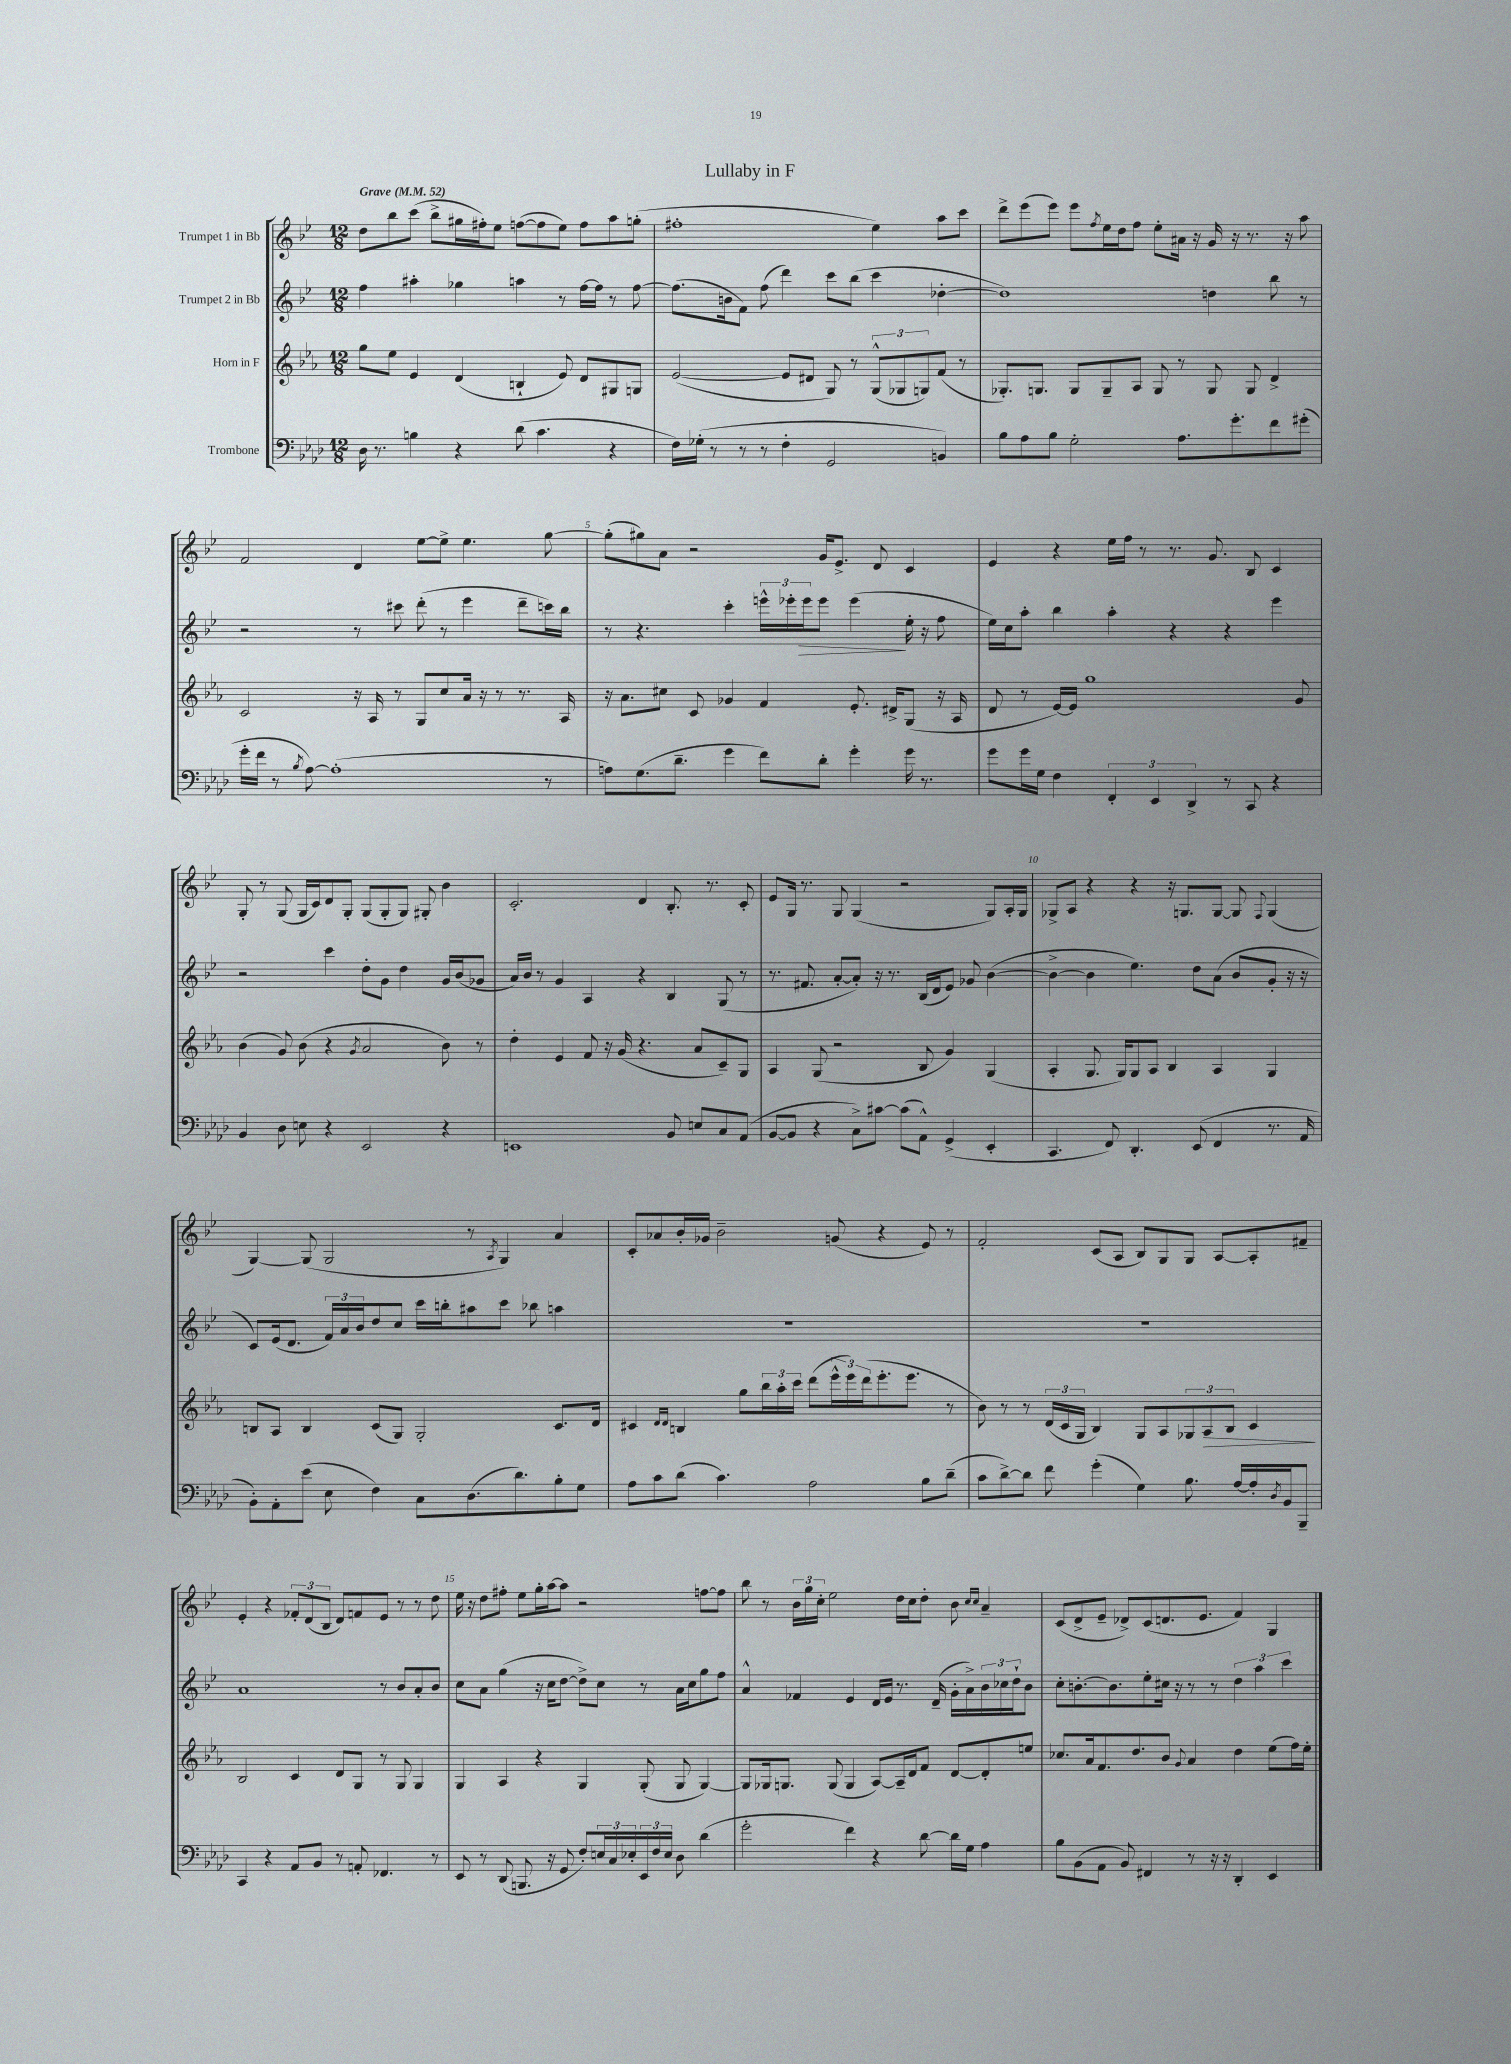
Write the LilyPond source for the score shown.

\header { title = "Lullaby in F" }
<<
\new StaffGroup <<
\new Staff = "s0" \with { instrumentName = "Trumpet 1 in Bb" } {
    \clef treble \key bes \major \numericTimeSignature \time 12/8 \tempo "Grave" 4 = 52
    d''8 bes''8 c'''8( bes''8-> gis''16 fis''16-.) ees''8 f''8~( f''8 ees''8) f''8 a''8 g''8-.( |
    fis''1-. ees''4) a''8 c'''8 |
    d'''8-> ees'''8( ees'''8) ees'''8 \acciaccatura { f''8 } ees''16 d''16 f''8 ees''8-. ais'16 r16 g'16 r16 r8. r16 a''8 |
    f'2 d'4 ees''8~ ees''8-> ees''4. g''8~ |
    g''8-.( gis''8) a'8 r2 g'16 ees'8.-> d'8 c'4 |
    ees'4 r4 ees''16 f''16 r8 r8. g'8. bes8 c'4 |
    g8-. r8 g8( g16 c'16) d'8 g8-. g8( g8-. g8) gis8-. bes'4 |
    c'2.-. d'4 bes8.-. r8. c'8-. |
    ees'8 g16 r8. g8 g4( r2 g8) a16-. g16 |
    ges8-> a8 r4 r4 r16 g8. g8~ g8 \appoggiatura { f8 } g4( |
    g4~) g8( g2 r8 \acciaccatura { a8 } g4) a'4 |
    c'8-. aes'8 bes'16-. ges'16 bes'2-- g'8( r4 ees'8) r8 |
    f'2-. c'8( a8 bes8) g8 g8 a8~ a8-. fis'8-- |
    ees'4-. r4 \tuplet 3/2 { fes'8-. d'8( bes8 } d'8) f'8 ees'8 r8 r8 d''8 |
    ees''16 r16 d''8 fis''8-. ees''8 g''16-. a''16~ a''8 r2 f''8~ f''8 |
    bes''8 r8 \tuplet 3/2 { bes'16 g''16 c''16-. } ees''2 d''16 c''16 d''8-. bes'8 \grace { c''16 c''16 } a'4-- |
    c'8( d'8-> ees'8-- des'8->) c'8( d'8. ees'8. f'4) g4 \bar "|." |
}
\new Staff = "s1" \with { instrumentName = "Trumpet 2 in Bb" } {
    \clef treble \key bes \major \numericTimeSignature \time 12/8
    f''4 ais''4-. ges''4 a''4 r8 f''16~ f''16 r8 f''8~ |
    f''8.( b'16 f'8) f''8( d'''4) c'''8 bes''8( c'''4 des''4~-. |
    des''1) d''4 bes''8 r8 |
    r2 r8 cis'''8 d'''8-.( r8 ees'''4 d'''8-- c'''16) bes''16 |
    r8 r4. c'''4-. \tuplet 3/2 { e'''16-^ ees'''16-. ees'''16\> } ees'''8 ees'''4\!( ees''16-. r16 f''8 |
    ees''16) c''16 a''8-. bes''4 a''4-. r4 r4 ees'''4 |
    r2 c'''4 d''8-. g'8 d''4 g'16 bes'16( ges'8 |
    a'16) bes'16 r8 g'4 a4 r4 bes4 g8( r8 |
    r8. fis'8. a'8~-. a'8-.) r16 r8. bes16( d'16 ees'8) ges'8 bes'4~( |
    bes'4~-> bes'4 ees''4.) d''8 a'8( bes'8 g'8-. r16 r16 |
    c'8) ees'16( d'8. \tuplet 3/2 { f'16) a'16 bes'16 } d''8 c''8 c'''16 b''16-. ais''8 c'''8 bes''8 a''4 |
    R1. |
    R1. |
    a'1 r8 bes'8 a'8-. bes'8 |
    c''8 a'8 g''4( r16 c''16 d''8~ d''8->) c''8 r8 a'16 c''16 g''8 f''8 |
    a'4-^ fes'4 ees'4 d'16 ees'16 r8. d'16--( g'16-. a'16->) \tuplet 3/2 { bes'16 ces''16 d''16-! } bes'8 |
    c''8-. b'8.~-. b'8. ees''8-. cis''16 r16 r8 r8 \tuplet 3/2 { d''4 a''4 c'''4 } \bar "|." |
}
\new Staff = "s2" \with { instrumentName = "Horn in F" } {
    \clef treble \key ees \major \numericTimeSignature \time 12/8
    g''8 ees''8 ees'4 d'4( b4-! ees'8) d'8 gis8 g8 |
    ees'2~( ees'8 dis'8 g8) r8 \tuplet 3/2 { g8-^( ges8 g8) } f'8( r8 |
    ges8.-.) g8. g8 g8-- aes8 g8 r8 g8 g8 d'4-> |
    c'2 r16 aes16 r8 g8 c''8 aes'16 r16 r8 r8. aes16 |
    r16 aes'8. cis''8 c'8 ges'4 f'4 ees'8.-. dis'16-> g8( r16 aes16 |
    d'8 r8 ees'16~) ees'16 g''1 g'8 |
    bes'4( g'8) bes'8( r4 \acciaccatura { g'8 } aes'2 bes'8) r8 |
    d''4-. ees'4 f'8 r16 g'16( r4. aes'8 c'8--) g8 |
    aes4 g8( r2 bes8 g'4) g4( |
    aes4-. g8. g16) g8 aes8 bes4 aes4 g4 |
    b8 aes8 b4 c'8( g8) g2-. c'8. d'16 |
    cis'4 \grace { d'16 d'16 } b4 g''8 \tuplet 3/2 { bes''16 aes''16-. c'''16 } d'''8( \tuplet 3/2 { ees'''16-^ ees'''16) d'''16( } ees'''8.-. ees'''8. r8 |
    bes'8) r8 r8 \tuplet 3/2 { d'16( c'16 g16 } bes4) g8 aes8 \tuplet 3/2 { ges8 aes8\> bes8 } c'4\! |
    bes2 c'4 d'8 g8 r8 g8 g4 |
    g4 aes4 r4 g4 g8-.( g8 g4~) |
    g8 ges16 g8. g8( g4 aes8~) aes16-- d'16 f'8 d'8~ d'8-. e''8 |
    ces''8. aes'16 f'8. d''8. bes'8 \appoggiatura { g'8 } aes'4 d''4 ees''8( f''16) ees''16-. \bar "|." |
}
\new Staff = "s3" \with { instrumentName = "Trombone" } {
    \clef bass \key aes \major \numericTimeSignature \time 12/8
    des16 r8. b4 r4 des'8( c'4. r4 |
    f16) ges16-.( r8 r8 r8 f4-. g,2 b,4) |
    bes8 aes8 bes8 g2-. aes8. g'8.-. f'8 gis'8-.( |
    g'16-. f'16 r8 \acciaccatura { bes8 } aes8~) aes1-.( r8 |
    a8) g8.( des'8.-- g'4 f'8) des'8-. g'4-. g'16 r8. |
    g'8 g'16 g16 f4 \tuplet 3/2 { f,4-. ees,4 des,4-> } r8 c,8 r4 |
    bes,4 des8 e8 r4 ees,2 r4 |
    e,1 bes,8 e8 c8 aes,8( |
    bes,8~ bes,8 r4 c8->) cis'8~ cis'8( aes,8-^) g,4->( ees,4-. |
    c,4. f,8) des,4.-. ees,8( f,4 r8. aes,16 |
    bes,8-.) aes,8-. ees'8( ees8 f4) c8 des8.( des'8.) bes8-. g8 |
    aes8 c'8 des'8( c'4.) aes2 bes8 des'8--( |
    c'8 des'8~->) des'8 f'8 g'4-.( g4) bes8. aes16~ aes16-. \acciaccatura { des8 } bes,16 bes,,8-- |
    c,4 r4 aes,8 bes,8 r8 a,8-. fes,4. r8 |
    ees,8 r8 des,8( b,,8. r16 g,8 f8-.) \tuplet 3/2 { e16 c16 ees16-. } \tuplet 3/2 { ees,16 f16 ees16 } des8 des'4( |
    g'2-. f'4) r4 des'8~ des'16 g16 aes4 |
    bes8 bes,8( aes,8 bes,8) fis,4 r8 r16 r16 des,4-. ees,4 \bar "|." |
}
>>
>>
\layout { \context { \Score \override BarNumber.break-visibility = ##(#f #t #t) barNumberVisibility = #(every-nth-bar-number-visible 5) } }
